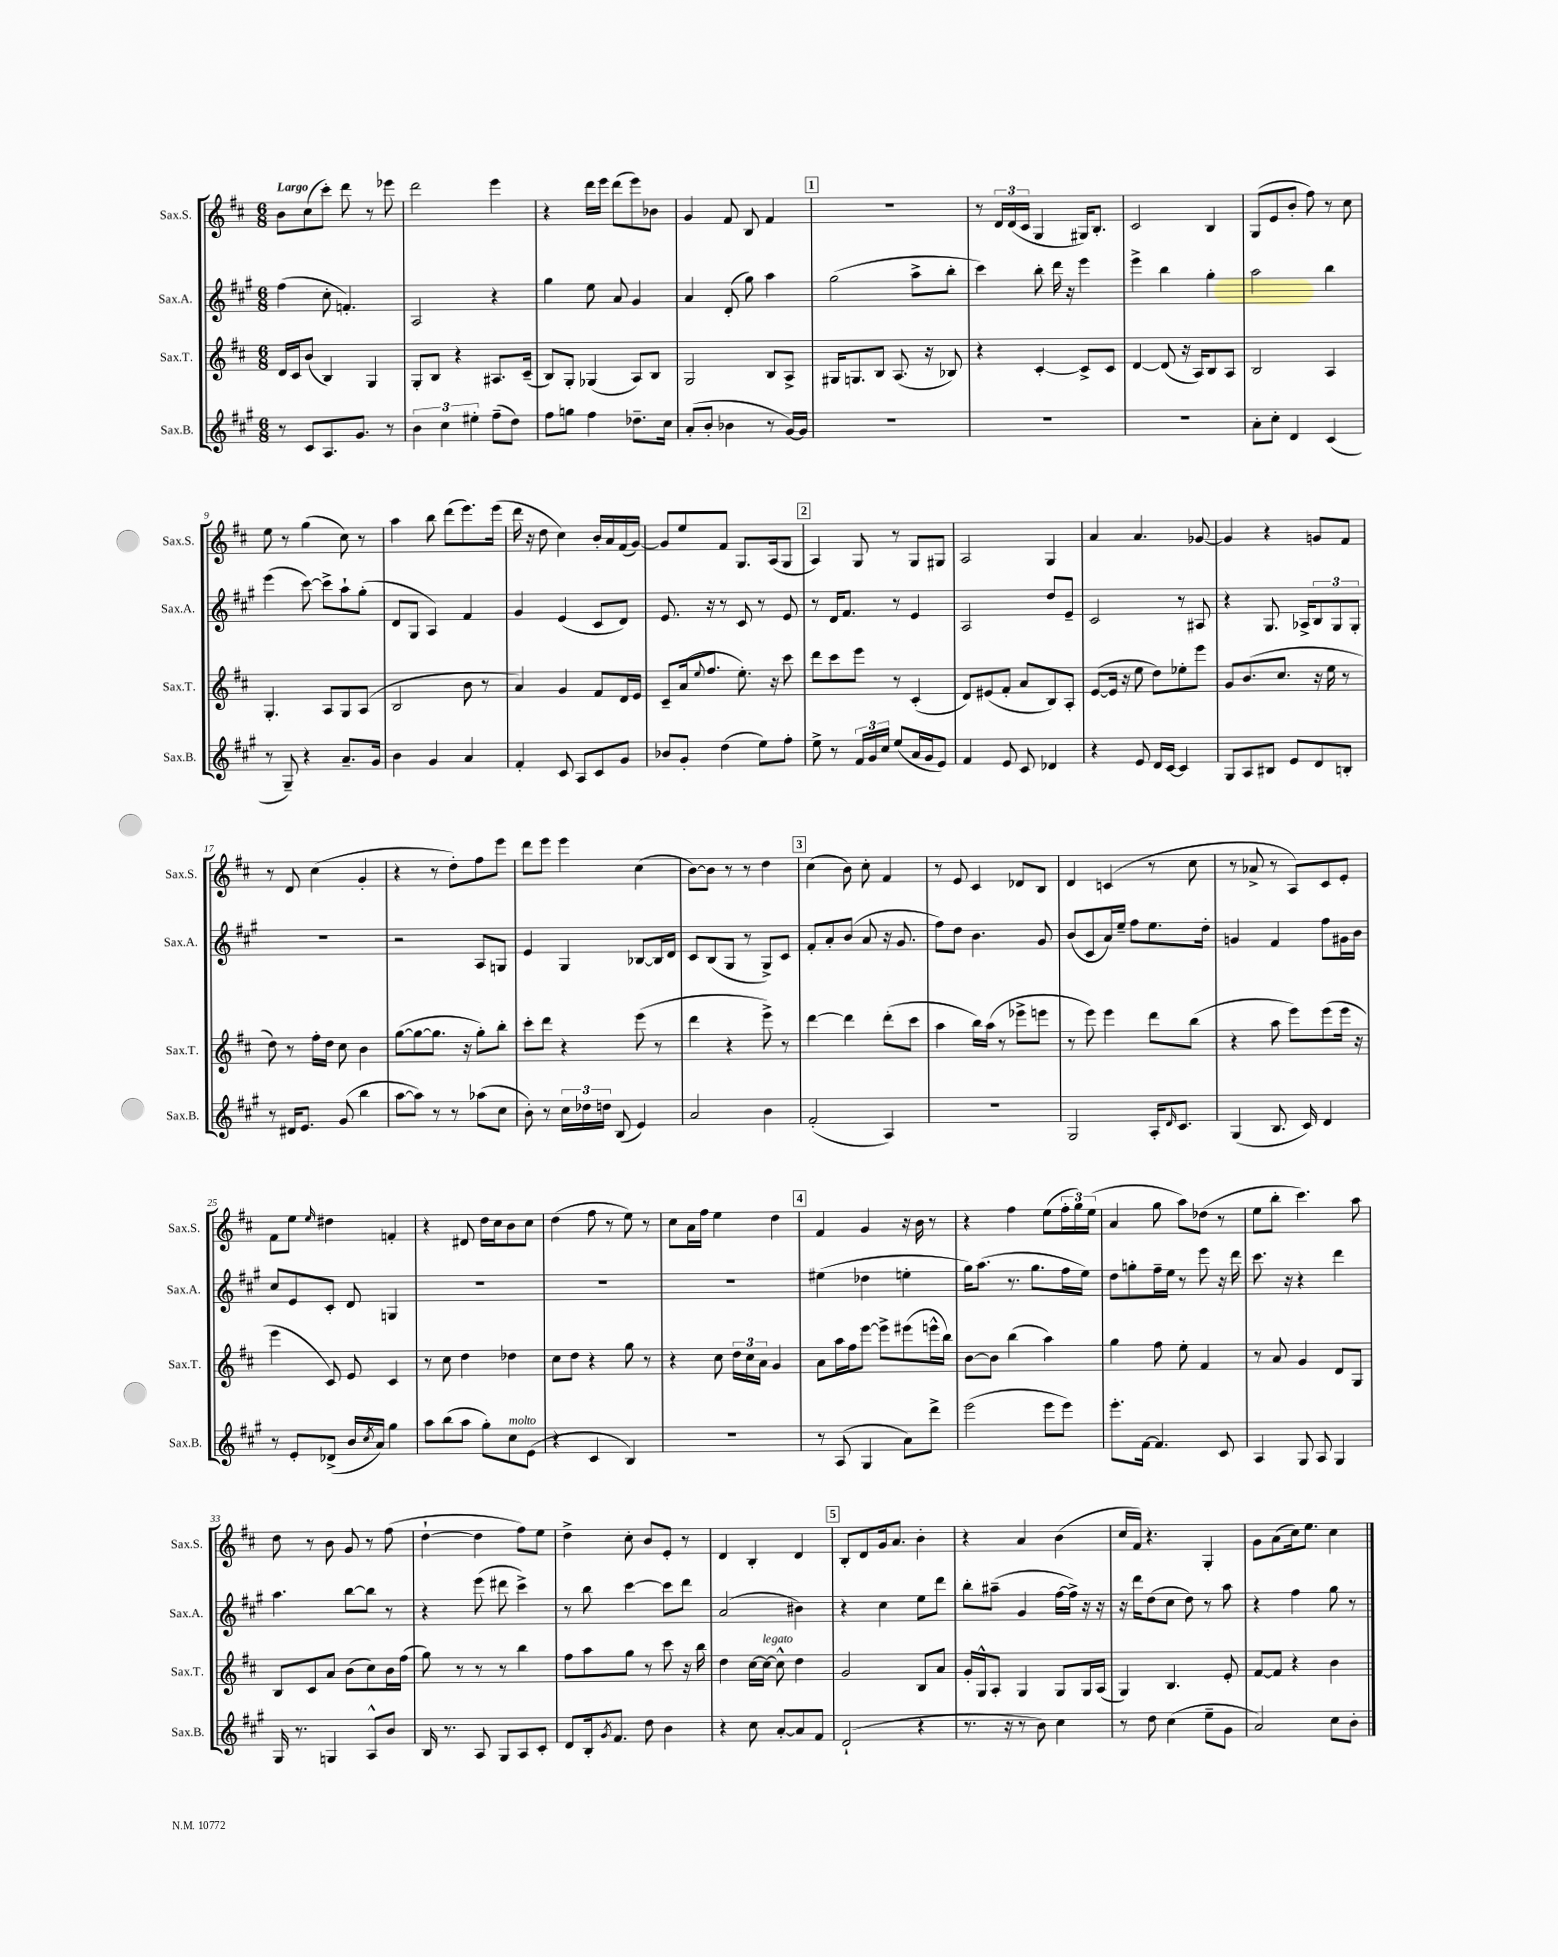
<<
\new StaffGroup <<
\new Staff = "s0" \with { instrumentName = "Sax.S." shortInstrumentName = "Sax.S." } {
    \clef treble \key d \major \numericTimeSignature \time 6/8 \tempo "Largo"
    b'8 cis''8( cis'''8-.) d'''8 r8 ees'''8 |
    d'''2 e'''4 |
    r4 d'''16 e'''16 d'''8( e'''8) bes'8 |
    g'4 fis'8 b8 fis'4 |
    \mark \markup { \box "1" } R2. |
    r8 \tuplet 3/2 { d'16 d'16( cis'16 } g4 gis16) b8.-. |
    cis'2 b4 |
    g8( e'8 b'8-. fis''8) r8 cis''8 |
    e''8 r8 g''4( cis''8) r8 |
    a''4 b''8 d'''8( e'''8.) e'''16( |
    d'''16 r16 d''8 cis''4) b'16-. a'16 fis'16( g'16~) |
    g'8 e''8 fis'8 g8. a16( g8 |
    \mark \markup { \box "2" } a4) g8 r8 g8 gis8 |
    a2 g4 |
    a'4 a'4. ges'8~ |
    ges'4 r4 g'8 fis'8 |
    r8 d'8 cis''4( g'4-. |
    r4 r8 d''8-.) fis''8 e'''8 |
    d'''8 e'''8 e'''4 cis''4( |
    b'8~) b'8 r8 r8 d''4 |
    \mark \markup { \box "3" } cis''4( b'8) cis''8-. fis'4 |
    r8 e'8 cis'4 des'8 b8 |
    d'4 c'4( r8 cis''8 |
    r8 aes'8-> r8 a8) cis'8 e'8-. |
    fis'8 e''8 \grace { e''16 } dis''4 f'4-. |
    r4 dis'8 d''16 cis''16 b'8 cis''8 |
    d''4( fis''8 r8 e''8) r8 |
    cis''8 a'16 fis''16 e''4 d''4 |
    \mark \markup { \box "4" } fis'4 g'4 r16 b'16 r8 |
    r4 fis''4 e''8( \tuplet 3/2 { fis''16-. g''16) e''16( } |
    a'4 g''8 a''8) des''8( r8 |
    e''8 b''8-. cis'''4.) a''8 |
    d''8 r8 b'8 g'8 r8 fis''8( |
    d''4~-! d''4 fis''8) e''8 |
    d''4-> cis''8-. b'8 e'8-. r8 |
    d'4 b4-. d'4 |
    \mark \markup { \box "5" } b8-. d'8 g'16 a'8. b'4-. |
    r4 a'4 b'4( |
    cis''16 fis'16) r4. g4-. |
    g'8 a'8( cis''16) e''8. cis''4 \bar "|." |
}
\new Staff = "s1" \with { instrumentName = "Sax.A." shortInstrumentName = "Sax.A." } {
    \clef treble \key a \major \numericTimeSignature \time 6/8
    fis''4( cis''8-. f'4.-.) |
    a2 r4 |
    gis''4 e''8 a'8 gis'4 |
    a'4 d'8-.( gis''8) a''4 |
    \mark \markup { \box "1" } gis''2( a''8-> b''8-. |
    cis'''4) b''8-. d'''16 r16 e'''4 |
    e'''4-> b''4 gis''4-. |
    a''2 b''4 |
    e'''4( cis'''8~) cis'''8-> a''8-! gis''8-.( |
    d'8 gis8 a4) fis'4 |
    gis'4 e'4( cis'8 d'8) |
    e'8. r16 r8 cis'8 r8 e'8 |
    \mark \markup { \box "2" } r8 d'16 fis'8. r8 e'4 |
    a2 d''8 e'8-- |
    cis'2 r8 ais8 |
    r4 gis8. aes16-> \tuplet 3/2 { b8 gis8 gis8-. } |
    R2. |
    r2 a8 g8 |
    e'4 gis4 bes8~ bes16 d'16 |
    cis'8 b8( gis8 r8 gis8->) cis'8 |
    \mark \markup { \box "3" } fis'8-. a'8-. b'8( a'8 r16 gis'8. |
    fis''8) d''8 b'4. gis'8 |
    b'8( cis'8 a'16) e''16-- fis''8 e''8. d''16-. |
    g'4 fis'4 fis''8 gis'16 b'16 |
    cis''8 e'8 cis'8-. d'8 g4 |
    R2. |
    R2. |
    R2. |
    \mark \markup { \box "4" } eis''4( des''4 e''4-. |
    gis''16) a''8.( r8. gis''8. fis''16 e''16) |
    d''8 g''8-. fis''16-- e''16 r8 e'''8 r16 d'''16 |
    cis'''8. r16 r4 d'''4 |
    a''4. b''8~ b''8 r8 |
    r4 e'''8( dis'''8 cis'''4->) |
    r8 b''8 cis'''4~ cis'''8 d'''8 |
    a'2( bis'4) |
    \mark \markup { \box "5" } r4 cis''4 e''8 d'''8 |
    b''8-. ais''8--( gis'4 fis''16~ fis''16->) r16 r16 |
    r16 d'''16 d''8( cis''8 d''8) r8 a''8 |
    r4 fis''4 gis''8 r8 \bar "|." |
}
\new Staff = "s2" \with { instrumentName = "Sax.T." shortInstrumentName = "Sax.T." } {
    \clef treble \key d \major \numericTimeSignature \time 6/8
    d'16 cis'16 b'8( b4) g4 |
    g8-. b8 r4 ais8. cis'16--( |
    b8) g8-. ges4( a8) b8 |
    g2 b8 a8-> |
    \mark \markup { \box "1" } gis16 g8. b8 a8.( r16 bes8) |
    r4 cis'4~-. cis'8-> cis'8 |
    d'4~ d'8( r16 a16) b8 a8 |
    b2 a4 |
    g4.-. a8 g8 a8( |
    b2 b'8 r8 |
    a'4) g'4 fis'8 d'16 e'16 |
    cis'8-- a'16( \appoggiatura { e''8 } fis''8. e''8.-.) r16 cis'''8 |
    \mark \markup { \box "2" } d'''8 cis'''8 e'''8 r8 cis'4-.( |
    d'8) eis'8( fis'8-. a'8 b8) a8-. |
    e'8~( e'16 r16 e''8 d''8) ees''8-. e'''8 |
    g'8 b'8.( cis''8. r16 e''16 r8 |
    d''8) r8 fis''16-. d''16 cis''8 b'4 |
    g''8~( g''8~ g''8. r16 g''8-.) b''8-. |
    cis'''8-. d'''8 r4 e'''8( r8 |
    d'''4 r4 e'''8->) r8 |
    \mark \markup { \box "3" } d'''4~ d'''4 d'''8-.( cis'''8 |
    a''4 b''16) a''16( r8 ees'''8-> e'''8 |
    r8 e'''8) e'''4 d'''8 b''8( |
    r4 a''8 e'''8) e'''8( e'''16 r16 |
    e'''4 cis'8) e'8 cis'4 |
    r8 cis''8 d''4 des''4 |
    cis''8 d''8 r4 g''8 r8 |
    r4 cis''8 \tuplet 3/2 { d''16 cis''16 a'16 } g'4 |
    \mark \markup { \box "4" } a'8 a''16 fis''16 e'''8~ e'''8-> eis'''8( e'''16-^ b''16) |
    b'8~ b'8 b''4( a''4) |
    g''4 fis''8 e''8-. fis'4 |
    r8 a'8 g'4 d'8 g8 |
    b8 cis'8 a'8 b'8( cis''8) b'16 fis''16( |
    g''8) r8 r8 r8 b''4 |
    fis''8 a''8 g''8 r8 cis'''8 r16 b''16 |
    d''4 cis''16~ cis''16~^\markup { \italic "legato" } cis''8-^ d''4 |
    \mark \markup { \box "5" } g'2 b8 a'8 |
    g'16-. g16-^ a8-. g4 g8 g16 a16( |
    g4) b4. e'8-. |
    fis'8~ fis'8 r4 b'4 \bar "|." |
}
\new Staff = "s3" \with { instrumentName = "Sax.B." shortInstrumentName = "Sax.B." } {
    \clef treble \key a \major \numericTimeSignature \time 6/8
    r8 cis'8 a8. gis'8. r8 |
    \tuplet 3/2 { b'4 cis''4 eis''4-. } fis''8--( d''8) |
    fis''8 g''8 fis''4 des''8.-- cis''16 |
    a'8-.( b'8-. bes'4 r8 gis'16~) gis'16 |
    \mark \markup { \box "1" } R2. |
    R2. |
    R2. |
    a'8-. cis''8-. d'4 cis'4( |
    r8 gis8--) r4 a'8.-- gis'16 |
    b'4 gis'4 a'4 |
    fis'4-. cis'8 a8 cis'8 gis'8 |
    bes'8 gis'8-. d''4( e''8) fis''8-. |
    \mark \markup { \box "2" } e''8-> r8 \tuplet 3/2 { fis'16 gis'16 cis''16 } e''8( a'16 gis'16 e'8) |
    fis'4 e'8 cis'8 des'4 |
    r4 e'8 d'16 cis'16~ cis'4 |
    gis8 a8 bis8 e'8 d'8 b8-. |
    r8 dis'16 e'8. gis'8( b''4 |
    a''8~ a''8) r8 r8 aes''8( cis''8 |
    b'8-.) r8 \tuplet 3/2 { cis''16 des''16 d''16 } b8( e'4) |
    a'2 b'4 |
    \mark \markup { \box "3" } fis'2-.( a4) |
    R2. |
    gis2 a16-. \grace { d'16 } cis'8. |
    gis4( b8. cis'16) d'4 |
    r8 e'8-. des'8->( b'16 \acciaccatura { cis''8 } a'16) gis''4 |
    a''8 b''8( a''8 gis''8-.) cis''8^\markup { \italic "molto" } e'8( |
    r4 cis'4 b4) |
    R2. |
    \mark \markup { \box "4" } r8 a8( gis4 a'8) d'''8-> |
    e'''2( e'''8 e'''8) |
    e'''8.-. fis'16~ fis'4. cis'8 |
    a4 gis8 a8 gis4 |
    gis16 r8. g4 a8-^ b'8 |
    b16 r8. a8 gis8 a8 cis'8-. |
    d'8 b16-. \acciaccatura { gis'8 } fis'8. d''8 b'4 |
    r4 cis''8 a'8~-. a'8 fis'8 |
    \mark \markup { \box "5" } d'2-!( r4 |
    r8. r16 r8 b'8) cis''4 |
    r8 d''8 cis''4( e''8-- gis'8 |
    a'2) cis''8 b'8-. \bar "|." |
}
>>
>>
